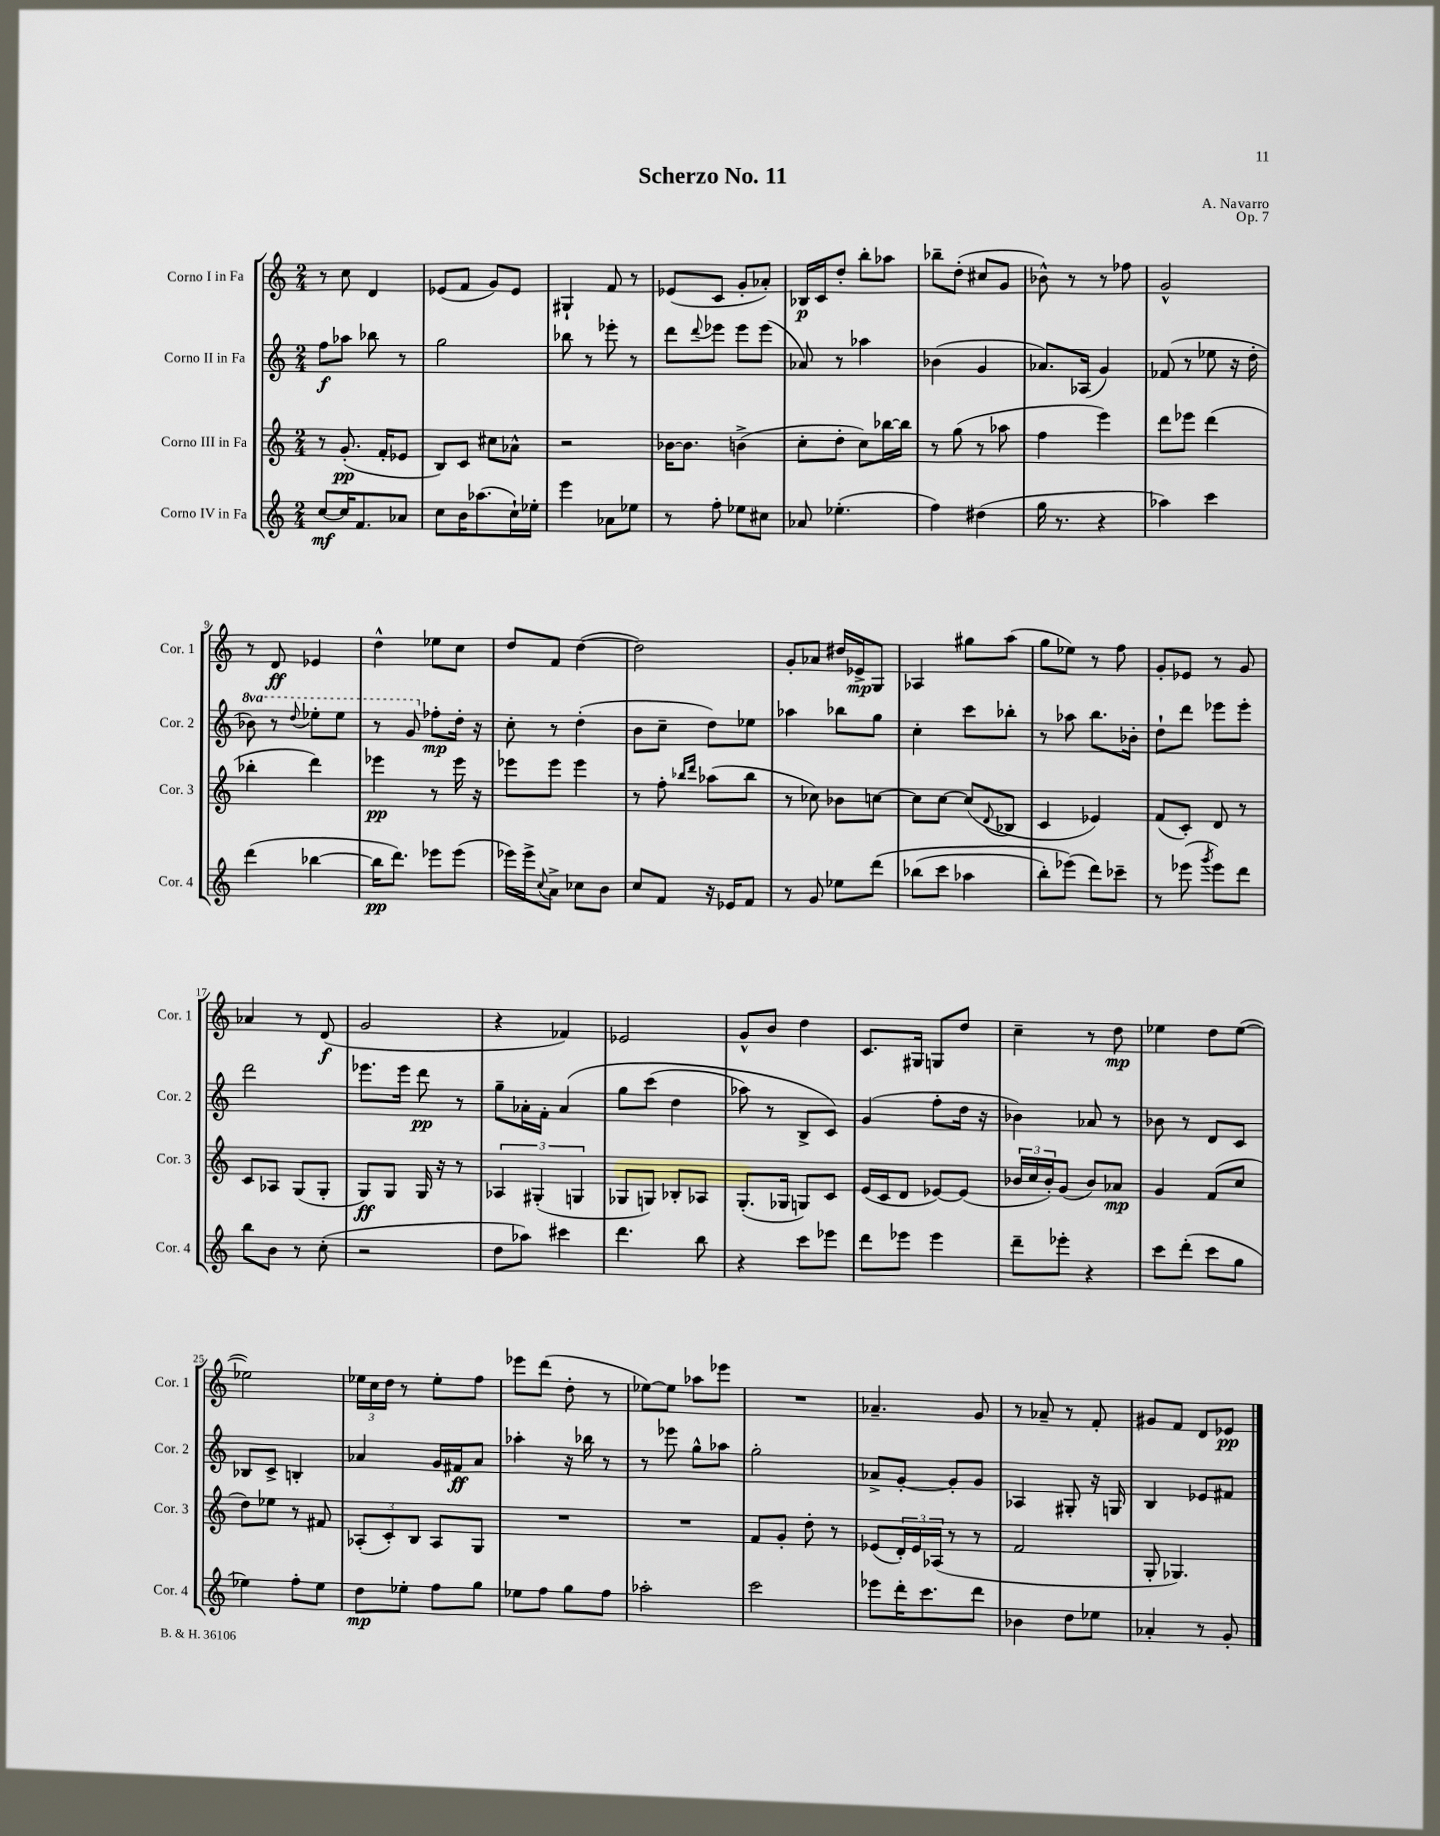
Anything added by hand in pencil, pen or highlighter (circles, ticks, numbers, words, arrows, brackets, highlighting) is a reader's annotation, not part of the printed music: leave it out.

**kern	**kern	**kern	**kern
*staff4	*staff3	*staff2	*staff1
*clefG2	*clefG2	*clefG2	*clefG2
*k[]	*k[]	*k[]	*k[]
*M2/4	*M2/4	*M2/4	*M2/4
[8cc/L	8r	8ff\L	8r
16cc/]K	(8.g'/	8aa-\J	8cc\
8.f/	.	.	.
.	.	8bb-\	4d/
.	16f'/LK	.	.
8a-/J	8e-/J	8r	.
=	=	=	=
8cc\L	8B/L)	2gg\	(8e-/L
16b\K	8c/J	.	8f/J
(8.aa-\	.	.	.
.	8cc#\L	.	8g/L)
16cc`\L)	8a-^^\J	.	8e-/J
16ee-'\JJ	.	.	.
=	=	=	=
4eee\	2r	8bb-\	4G#`/
.	.	8r	.
8a-\L	.	8eee-'\	8f/
8ee-\J	.	8r	8r
=	=	=	=
8r	[16b-\LK	8ddd\L	(8e-/L
.	8.b-\]J	.	.
.	.	8qqddd/	.
8ff'\	.	8eee-\J	8c/J
8ee-\L	(4b^\	8eee-\L	8g'/L
8cc#\J	.	(8eee-\J	8a-'/J)
=	=	=	=
8a-/	8cc'\L	8a-/)	16B-/LL
.	.	.	16c/J
(4.ee-'\	8dd'\J	8r	8dd'/J
.	8cc\L)	4aa-\	8bb'\L
.	[16bb-\L	.	8aa-\J
.	16bb-\]JJ	.	.
=	=	=	=
4ff\)	8r	(4b-\	8bb-~\L
.	(8gg\	.	(8dd'\J
(4dd#\	8r	4g/	8cc#/L
.	8aa-\	.	8g/J
=	=	=	=
16gg\	4ff\	8.a-/L)	8b-^^\)
8.r	.	.	.
.	.	.	8r
.	.	(16A-/Jk	.
4r	4eee\)	4g/)	8r
.	.	.	8ff-\
=	=	=	=
4aa-\)	8ddd\L	(8f-/	2g^^/
.	8eee-\J	8r	.
4ccc\	(4ddd\	8ee-\	.
.	.	16r	.
.	.	16dd'\	.
=	=	=	=
(4ddd\	4bb-'\	8bb-\)	8r
.	.	8r	8d/
.	.	8qqddd/	.
[4bb-\	4ddd\)	8eee-'\L	4e-/
.	.	8eee-\J	.
=	=	=	=
16bb-\]LK	4eee-\	8r	4dd^^\
8.ddd\J)	.	.	.
.	.	8gg/	.
8eee-\L	8r	8ff-'\L	8ee-\L
(8eee-\J	16eee-\	16dd'\Jk	8cc\J
.	16r	16r	.
=	=	=	=
16eee-\LL)	8eee-\L	8cc'\	8dd/L
16eee-^\J	.	.	.
8qqcc/	.	.	.
8a^\J	8eee-\J	8r	8f/J
8cc-\L	4eee-\	(4dd'\	([4dd\
8b\J	.	.	.
=	=	=	=
8cc/L	8r	8b\L	2dd\])
8f/J	8ff'\	8cc~\J	.
.	16qqbb-/LL	.	.
.	16qqddd/JJ	.	.
16r	(8aa-\L	8dd\L)	.
16e-/LK	.	.	.
8f/J	8bb-\J	8ee-\J	.
=	=	=	=
8r	8r	4aa-\	8g'/L
8g/	8cc-\)	.	8a-/J
8ee-\L	8b-\L	8bb-\L	16dd#/LL
.	.	.	16e-^/J
&(8ddd\J	[8cc\J	8gg\J	8G/J
=	=	=	=
(8bb-\L	8cc\]L	4cc'\	4A-/
8ccc\J	[8cc\J	.	.
4aa-\	(8cc/]L	8ccc\L	8gg#\L
.	8qqd/	.	.
.	8B-/J	8bb-'\J	(8aa\J
=	=	=	=
8bb'\L)	4c/	8r	8gg\L
(8eee-\J&)	.	8aa-\	8ee-\J)
8ddd\L)	4e-/)	8.bb\L	8r
8ccc-~\J	.	.	8ff\
.	.	16b-'\Jk	.
=	=	=	=
8r	(8f/L	8dd`\L	8g'/L
(8eee-\	8c'/J)	8ddd\J	8e-/J
8qggg/	.	.	.
8eee-\L)	8d/	8eee-\L	8r
8ddd\J	8r	8eee-'\J	8g/
=	=	=	=
8bb\L	8c/L	2ddd\	4a-/
8b\J	8A-/J	.	.
8r	(8G/L	.	8r
(8cc'\	8G'/J	.	(8d/
=	=	=	=
2r	8G/L)	8.eee-\L	2g/
.	8G/J	.	.
.	.	16eee-\Jk	.
.	16G/	8ddd\	.
.	16r	.	.
.	8r	8r	.
=	=	=	=
8dd\L	6A-/	8gg~\L	4r
8aa-\J)	.	16a-'\L	.
.	(6G#'/	.	.
.	.	16f'\JJ	.
4ccc#\	.	&(4a-/	4f-/)
.	6G/	.	.
=	=	=	=
4.ddd\	8G-/L	8gg\L	2e-/
.	8G/J)	(8ccc\J	.
.	8B-'/L	4dd\	.
8bb\	8A-/J	.	.
=	=	=	=
4r	(8.G'/L	8aa-\)	8g^^/L
.	.	8r	8b/J
.	16G-/Jk	.	.
8ccc\L	8G/L)	8B^/L	4dd\
8eee-\J	8c/J	8c/J&)	.
=	=	=	=
8ddd\L	(16e/LL	(4g/	8.c/L
.	16c/J	.	.
8eee-\J	8d/J	.	.
.	.	.	16G#/Jk
4eee-\	[8e-/L)	8ff'\L	8G/L
.	(8e-/]J	16dd\Jk	8dd/J
.	.	16r	.
=	=	=	=
8ddd~\L	24b-/LL	4b-\)	4cc~\
.	24cc/	.	.
.	24b-'/J)	.	.
8eee-'\J	(8g/J	.	.
4r	8b-/L)	8a-/	8r
.	8a-/J	8r	8dd\
=	=	=	=
8ccc\L	4g/	8b-\	4ee-\
(8ddd'\J	.	8r	.
8ccc\L	(8f/L	8d/L	8dd\L
8gg\J	8cc/J	8c/J	([8ee-\J
=	=	=	=
4ee-\)	8dd\L)	8B-/L	2ee-\])
.	8ee-\J	8c^/J	.
8ff'\L	8r	4B'/	.
8ee-\J	8f#/	.	.
=	=	=	=
8dd\L	(12A-'/L	4a-/	24ee-\LL
.	.	.	24cc\
.	12c'/)	.	24dd\JJ
8ee-'\J	.	.	8r
.	12B/J	.	.
8ff\L	8A-/L	16g/LL	8ee-'\L
.	.	16f#/J	.
8gg\J	8G/J	8a-/J	8ff\J
=	=	=	=
8ee-\L	2r	4aa-'\	8eee-\L
8ff\J	.	.	(8ddd\J
8gg\L	.	16r	8dd'\
.	.	16bb-\	.
8ff\J	.	8r	8r
=	=	=	=
2aa-'\	2r	8r	[8ee-\L)
.	.	8eee-\	8ee-\]J
.	.	8gg^^\L	8aa-\L
.	.	8aa-\J	8eee-\J
=	=	=	=
2ccc\	8f/L	2gg'\	2r
.	8g'/J	.	.
.	8dd'\	.	.
.	8r	.	.
=	=	=	=
8eee-\L	(8e-/L	8a-^/L	4.a-~/
16ddd'\K	24d'/L)	[8g'/J	.
.	24e-/	.	.
8.ccc\	.	.	.
.	(24A-/JJ	.	.
.	8r	8g'/]L	.
8ddd\J	8r	8g/J	8g/
=	=	=	=
4b-\	2f/	4A-/	8r
.	.	.	8a-~/
8dd\L	.	8G#'/	8r
8ee-\J	.	16r	8f'/
.	.	16G/	.
=	=	=	=
4a-'/	8G'/	4B/	8g#/L
.	4.G-/)	.	8f/J
8r	.	8e-/L	8d/L
8g'/	.	8f#/J	8e-/J
==	==	==	==
*-	*-	*-	*-
